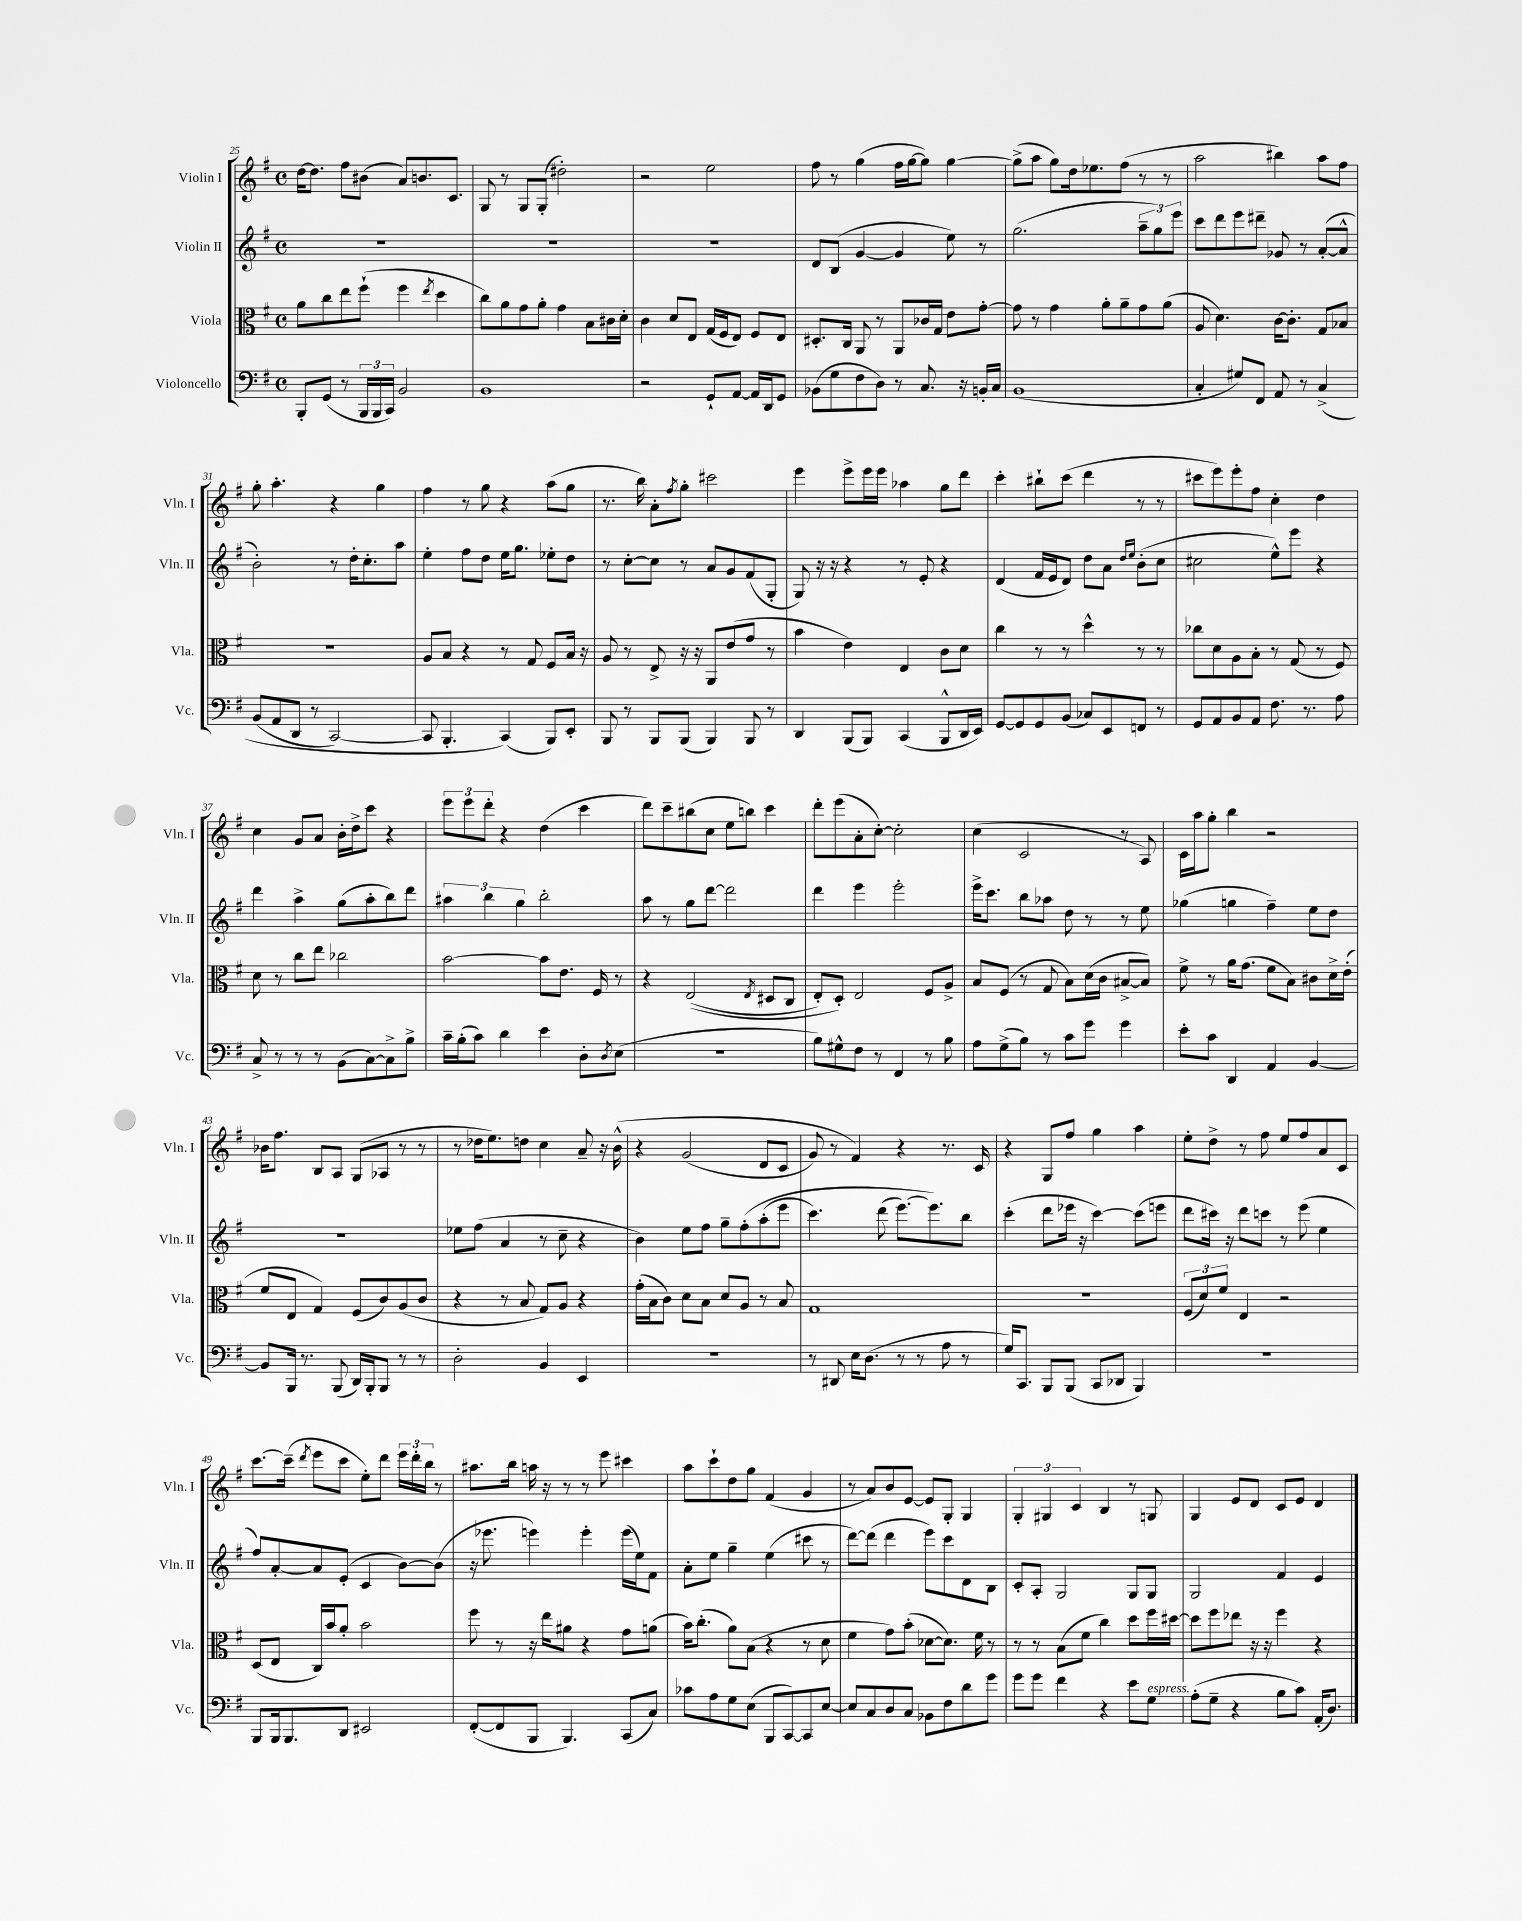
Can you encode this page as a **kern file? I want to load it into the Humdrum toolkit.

**kern	**kern	**kern	**kern
*staff4	*staff3	*staff2	*staff1
*clefF4	*clefC3	*clefG2	*clefG2
*k[f#]	*k[f#]	*k[f#]	*k[f#]
*M4/4	*M4/4	*M4/4	*M4/4
*met(c)	*met(c)	*met(c)	*met(c)
8BBB'	8a	1r	[16dd
.	.	.	8.dd]
(8GG	8cc	.	.
8r	8ee	.	8ff#
24BBB	(8ff#`	.	(8b#
24BBB	.	.	.
24CC)	.	.	.
2BB	4ff#	.	8a)
.	.	.	8.b
.	8qee	.	.
.	4dd	.	.
.	.	.	8.c
=	=	=	=
1BB	8cc)	1r	8G
.	8a	.	8r
.	8g	.	8G
.	8a'	.	(8G'
.	4g	.	2dd#')
.	8B	.	.
.	16c#	.	.
.	16d'	.	.
=	=	=	=
2r	4c	1r	2r
.	8d	.	.
.	8E	.	.
8GG`	(16G	.	2ee
.	16F#	.	.
[8AA	8E)	.	.
16AA]	8F#	.	.
16DD	.	.	.
8GG	8E	.	.
=	=	=	=
(8BB-	8.D#'	8d	8ff#
8G	.	(8B	8r
.	16C	.	.
8F#	8AA	[4g	(4gg
8D)	8r	.	.
8r	8AA	4g]	16ff#
.	.	.	[16gg
8.C	16c-	.	8gg])
.	16G	.	.
.	8e	8ee)	[4gg
16r	.	.	.
16BB'	[8g'	8r	.
16C	.	.	.
=	=	=	=
(1BB	8g]	(2.gg	(8gg^]
.	8r	.	8aa
.	4g	.	8gg)
.	.	.	16dd
.	.	.	8.ee-
.	8a'	.	.
.	8a~	.	(8ff#
.	8g	12aa~	8r
.	.	12gg)	.
.	(8a	.	8r
.	.	12eee	.
=	=	=	=
4C'	8A	8ccc	2aa
.	4.d)	8ddd	.
8G#)	.	8eee	.
8FF#	.	8ddd#~	.
8AA	[16c	8g-	4bb#)
.	8.c']	.	.
8r	.	8r	.
&(4C^	8G	([8a'	8aa
.	8B-	8a^^]	8ff#
=	=	=	=
(8BB	1r	2b')	8gg'
8AA	.	.	4.aa'
8DD	.	.	.
8r	.	.	.
[2CC)	.	8r	4r
.	.	16dd'	.
.	.	8.cc'	.
.	.	.	4gg
.	.	8aa	.
=	=	=	=
8CC]	8A	4ee'	4ff#
4.BBB'	8B	.	.
.	4r	8ff#	8r
.	.	8dd	8gg
(4CC&)	8r	16ee	4r
.	.	8.gg	.
.	8G	.	.
8BBB)	8F#	8ee-'	(8aa
8EE'	16B	8dd	8gg
.	16r	.	.
=	=	=	=
8BBB	8A	8r	8.r
8r	8r	[8cc'	.
.	.	.	16bb)
8BBB	8E^	8cc]	8a'
.	.	.	8qff#
(8BBB	16r	8r	8gg'
.	16r	.	.
4BBB)	8AA	8a	2ccc#
.	(8e	8g	.
8BBB	8g	(8f#	.
8r	8r	8G'	.
=	=	=	=
4DD	4b	8G)	4eee
.	.	16r	.
.	.	16r	.
(8BBB	4e)	4r	8eee^
8BBB)	.	.	16eee
.	.	.	16eee
(4CC	4E	8r	4aa-
.	.	8e'	.
8BBB^^	8c	4r	8gg
16DD	8d	.	8ddd
16EE)	.	.	.
=	=	=	=
[8GG	4cc	(4d	4ccc'
8GG]	.	.	.
8GG	8r	16f#	8bb#`
.	.	16e	.
(8BB	8r	8d)	(8ccc
8C-)	4dd^^	8dd	4ddd
8EE	.	8a	.
.	.	16qqdd	.
.	.	16qqee	.
8FF	8r	(8b'	8r
8r	8r	8cc	8r
=	=	=	=
8GG	8cc-	2cc#	8ccc#
8AA	8d	.	8eee)
8BB	8A	.	8eee'
8AA	8B'	.	8ff#
8.F#	8r	8ee^^)	4cc'
.	(8G	8eee	.
8.r	.	.	.
.	8r	4r	4dd
8A	8F#)	.	.
=	=	=	=
8C^	8d	4ddd	4cc
8r	8r	.	.
8r	8cc	4aa^	8g
8r	8ee	.	8a
(8BB	2cc-	(8gg	16b'
.	.	.	16dd^
[8C)	.	8aa'	8ccc
8C^]	.	8bb)	4r
8B^	.	8ddd	.
=	=	=	=
16c~	[2b	6aa#	12eee
(16B'	.	.	.
.	.	.	12eee
8c)	.	.	.
.	.	6bb	12ddd'
4d	.	.	4r
.	.	6gg	.
4e	8b]	2bb'	(4dd
.	8.e	.	.
8D'	.	.	4ccc
.	16F#	.	.
8qD	.	.	.
(8E	8r	.	.
=	=	=	=
1r	4r	8aa	8ddd)
.	.	8r	8ccc~
.	&((2E	8gg	(8bb#
.	.	[8ddd	8cc
.	.	2ddd]	8ee
.	.	.	8bb)
.	8qE	.	.
.	8D#	.	4ccc
.	8C	.	.
=	=	=	=
8B)	8E')	4ddd	8ddd'
8G#^^	8D'&)	.	(8eee
8F#	2E	4eee	8a'
8r	.	.	[8cc')
4FF#	.	2eee'	2cc']
8r	8F#	.	.
8B	8A^	.	.
=	=	=	=
8A	8B	16eee^	(4cc
.	.	8.ccc	.
(8G^	(8F#	.	.
8B)	8r	8bb	2c
8r	8G	8aa-	.
8c	8B)	8dd	.
8g	(16d	8r	.
.	16c	.	.
4g	[8B#^	8r	8r
.	8B#])	8ee	8A)
=	=	=	=
8e'	8f#^	(4gg-	16c
.	.	.	16aa
8c	8r	.	8gg'
4DD	16a	4gg	4bb
.	(8.g	.	.
4AA	8f#	4ff#~)	2r
.	8B)	.	.
[4BB	8c#	8ee	.
.	16d^	8dd	.
.	(16e'	.	.
=	=	=	=
8BB]	8f#	1r	16b-
.	.	.	8.ff#
16BBB	8E	.	.
8.r	.	.	.
.	4G)	.	8B
(8BBB	.	.	8A
16DD)	(8F#	.	(8G
16BBB'	.	.	.
8BBB	8c)	.	8A-
8r	(8A	.	8r
8r	8c	.	8r
=	=	=	=
2D'	4r	8ee-	8r
.	.	(8ff#	16dd-
.	.	.	8.ee)
.	8r	4a	.
.	8B	.	8dd
4BB	8G)	8r	4cc
.	8A	8cc~	.
4EE	4r	4r	8a~
.	.	.	16r
.	.	.	&(16b^^
=	=	=	=
1r	(16g'	4b)	4r
.	16B	.	.
.	8c)	.	.
.	8d	8ee	(2g
.	8B	8ff#	.
.	8d	8gg~	.
.	8A	&(8ff#'	.
.	8r	(8aa'	8d
.	8B	8eee	8c
=	=	=	=
8r	1G	4.ccc)	8g)
8DD#	.	.	8r
16E	.	.	4f#&)
(8.D	.	.	.
.	.	(8ddd	.
8r	.	[8.eee)	4r
8r	.	.	.
.	.	8.eee]&)	.
8A	.	.	8.r
8r	.	8bb	.
.	.	.	16c
=	=	=	=
16G)	1r	(4ccc'	4r
8.CC	.	.	.
8BBB	.	8ddd	8G
(8BBB	.	16eee-	8ff#
.	.	16r	.
8CC	.	[4ccc)	4gg
8DD-	.	.	.
4BBB)	.	(8ccc]	4aa
.	.	8eee	.
=	=	=	=
1r	(12F#	8ddd	8ee'
.	12d)	.	.
.	.	16ccc#)	8dd^
.	12f#	.	.
.	.	16r	.
.	4E	8ddd	8r
.	.	8ccc	8ff#
.	2r	8r	8ee
.	.	(8eee	8ff#
.	.	4ee	8a
.	.	.	8c
=	=	=	=
8BBB	(8D	8ff#)	[8.ccc
16BBB	8E	[8a'	.
8.BBB	.	.	(16ccc~]
.	.	.	8qddd
.	16C)	8a]	8eee
.	16b	.	.
8DD	8a'	(8e'	8ccc
2EE#	2b	4c	8ee')
.	.	.	8ddd
.	.	[8b)	24eee
.	.	.	24ddd'
.	.	.	24bb
.	.	(8b]	8r
=	=	=	=
([8FF#'	8ff#	16r	8.aa#
.	.	8.eee-	.
8FF#]	8r	.	.
.	.	.	16bb
8BBB	16r	4eee)	16aa
.	16ee	.	16r
4.BBB)	8a#	.	8r
.	4r	4eee'	8r
.	.	.	8eee
(8CC	8g	(16eee	4ccc#
.	.	16ee)	.
8C)	(8a	8f#	.
=	=	=	=
8c-	16b)	8a'	8aa
.	(8.cc'	.	.
8A	.	8ee	8ccc`
8G	8a)	4gg~	8dd
(8E	(8B	.	8gg
8BBB	4r	(4ee	(4f#
[8CC)	.	.	.
8CC]	8r	8ccc#	4g
[8E	8d	8r	.
=	=	=	=
8E]	4f#	[8ddd)	8r
8C	.	(8ddd]	8a)
8D	8g)	4ddd	8b
8C	(8b'	.	[8e
8BB-	[8d-	8eee)	8e]
8F#	8.d-])	8ccc	8G'
8d	.	8d	4G
.	16f#	.	.
8g	8r	8B	.
=	=	=	=
8g	8r	8c'	6G'
8g	8r	8A'	.
.	.	.	6G#
4f#	(8B	2G	.
.	.	.	6c
.	8f#	.	.
4r	4cc)	.	4B
8e	8dd	8G	8r
8G	16ff#	8G	8G
.	[16dd#	.	.
=	=	=	=
(8A'	8dd#]	2G	4G
8G~	8ff#	.	.
4r	8ee-	.	8e
.	16r	.	8d
.	16r	.	.
8B	4ff#	4f#	8c
8c)	.	.	8e
(16AA'	4r	4e	4d
8.D)	.	.	.
==	==	==	==
*-	*-	*-	*-
